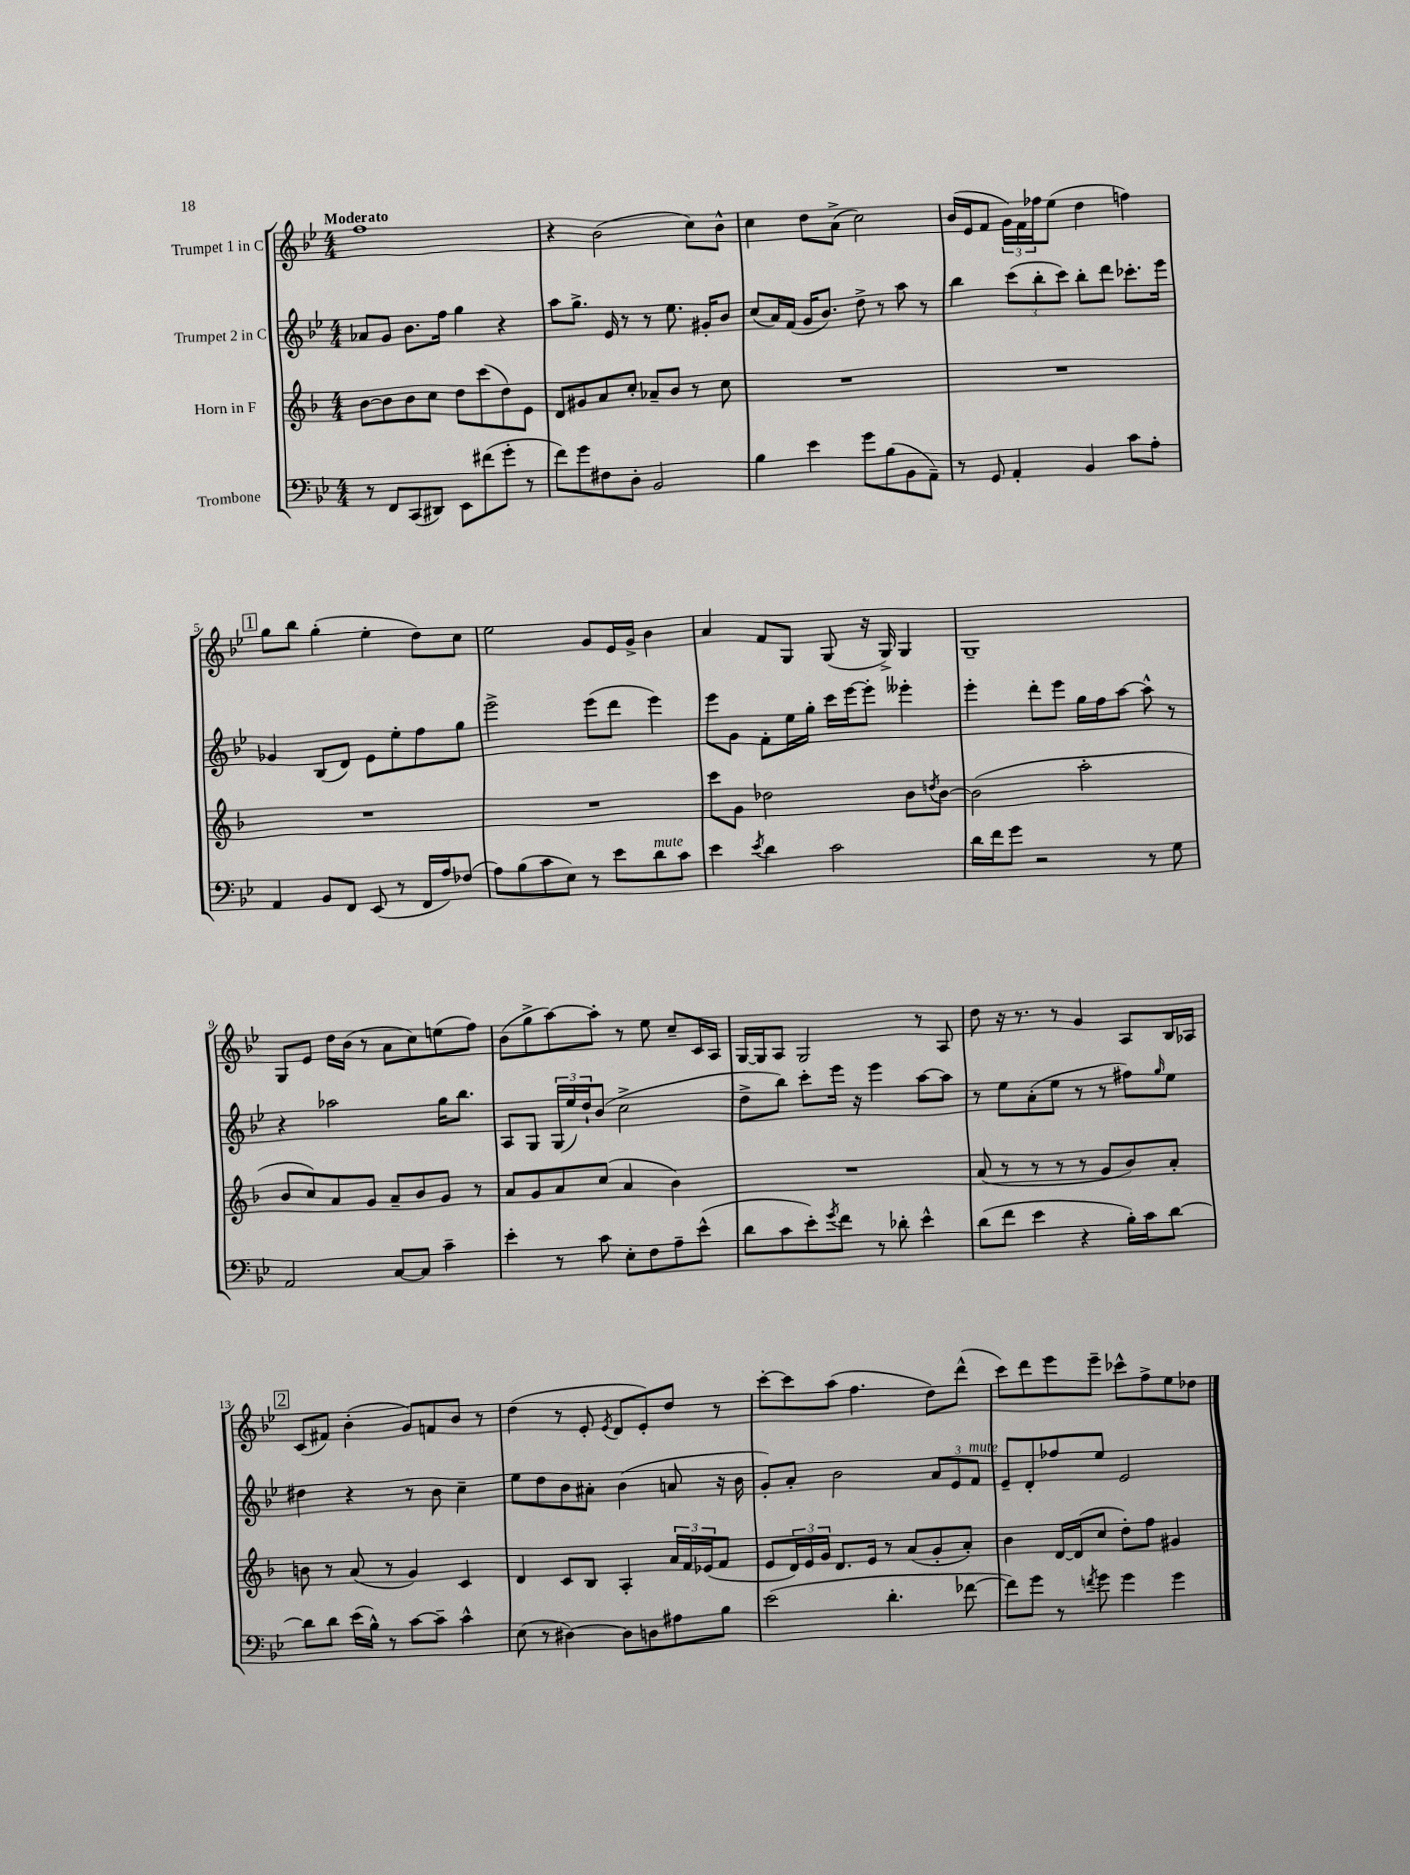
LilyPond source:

<<
\new StaffGroup <<
\new Staff = "s0" \with { instrumentName = "Trumpet 1 in C" } {
    \clef treble \key bes \major \numericTimeSignature \time 4/4 \tempo "Moderato"
    f''1 |
    r4 bes'2( c''8) bes'8-^ |
    c''4 d''8 a'8->( c''2) |
    bes'16( ees'16 f'8 \tuplet 3/2 { g'16) f'16 fes''16 } ees''8( d''4 f''4) |
    \mark \markup { \box "1" } g''8 bes''8 g''4-.( ees''4-. d''8) c''8 |
    ees''2 g'8 ees'16 g'16-> bes'4 |
    a'4 f'8 g8 g8( r16 g16->) g4 |
    g1-- |
    g8 ees'8 d''16 bes'16( r8 a'8 c''8) e''8( f''8) |
    bes'8( g''8-> a''8~) a''8-. r8 ees''8 c''8-- c'16 a16 |
    g16~ g16 a8 g2 r8 a8 |
    d''8 r16 r8. r8 g'4 a8 bes16 aes16 |
    \mark \markup { \box "2" } c'8( fis'8) bes'4-.( g'8) f'8 bes'8 r8 |
    d''4( r8 ees'8-. \acciaccatura { ees'8 } d'8 ees'8-.) d''8 r8 |
    c'''8~-. c'''8 a''8( f''4. d''8) d'''8-^( |
    c'''8) d'''8 ees'''8 ees'''8-- ces'''8-^ f''8-> ees''8 des''8 \bar "|." |
}
\new Staff = "s1" \with { instrumentName = "Trumpet 2 in C" } {
    \clef treble \key bes \major \numericTimeSignature \time 4/4
    aes'8 g'8 bes'8. f''16 g''4 r4 |
    a''8 g''8.-> ees'16 r8 r8 ees''8. gis'16-. bes'8 |
    c''8( a'16) f'16( g'16 bes'8.) d''8-> r8 a''8 r8 |
    bes''4 \tuplet 3/2 { c'''8( bes''8-. c'''8) } bes''8-. d'''8 ces'''8.-. ees'''16 |
    \mark \markup { \box "1" } ges'4 bes8( d'8) ees'8 ees''8-. f''8 g''8 |
    ees'''2-> ees'''8( d'''8 ees'''4) |
    ees'''8 g'8 f'8-. ees''16 g''16-. c'''16 ees'''16~ ees'''8-. eeses'''4-. |
    ees'''4-. d'''8-. ees'''8 g''16 f''16 a''8~ a''8-^ r8 |
    r4 aes''2 g''16 bes''8. |
    a8 g8 \tuplet 3/2 { g16( ees''16) d''16-! } bes'8( c''2-> |
    d''8-> bes''8) c'''8-. ees'''16 r16 ees'''4 a''8~ a''8 |
    r8 ees''8 a'8-.( ees''8 r8 r8 fis''8) \grace { g''16 } ees''8 |
    \mark \markup { \box "2" } dis''4 r4 r8 bes'8 c''4-- |
    ees''8 d''8 bes'8 ais'8-. bes'4( a'8 r16 bes'16 |
    g'8-.) a'8-. bes'2 \tuplet 3/2 { a'8 ees'8 f'8^\markup { \italic "mute" } } |
    ees'8-- d'8-. fes''8 ees''8 ees'2 \bar "|." |
}
\new Staff = "s2" \with { instrumentName = "Horn in F" } {
    \clef treble \key f \major \numericTimeSignature \time 4/4
    bes'8~ bes'8 bes'8 c''8 d''8 c'''8( d''8) e'8 |
    d'8 gis'8 a'8 c''8-. aes'8-- bes'8 r8 c''8 |
    R1 |
    R1 |
    \mark \markup { \box "1" } R1 |
    R1 |
    c'''8 g'8 des''2 bes'8 \acciaccatura { d''8 } bes'8~ |
    bes'2( a''2-. |
    bes'8 c''8) a'8 g'8 a'8-- bes'8 g'8 r8 |
    a'8 g'8 a'8 c''8( a'4 bes'4) |
    R1 |
    a'8( r8 r8 r8 r8 g'8 bes'8) a'8-. |
    \mark \markup { \box "2" } b'8 r8 a'8( r8 g'4) c'4 |
    d'4 c'8 bes8 a4-. \tuplet 3/2 { a'16 f'16 ees'16( } f'8 |
    e'8 \tuplet 3/2 { d'16) e'16 g'16 } d'8. e'16 r8 a'8( g'8-. a'8-.) |
    bes'4 d'16~ d'16( c''8 d''8-.) f''8 gis'4 \bar "|." |
}
\new Staff = "s3" \with { instrumentName = "Trombone" } {
    \clef bass \key bes \major \numericTimeSignature \time 4/4
    r8 f,8 c,8( dis,8) ees,8 fis'8( g'8-. r8 |
    f'8) g'8 fis8 d8-. bes,2 |
    bes4 ees'4 g'8 bes8( bes,8 a,8--) |
    r8 g,8 a,4-. bes,4 c'8 a8-. |
    \mark \markup { \box "1" } a,4 bes,8 f,8 ees,8( r8 f,16 a16) fes8( |
    a8) bes8( c'8 ees8) r8 ees'8 d'8^\markup { \italic "mute" } c'8 |
    ees'4 \acciaccatura { ees'8 } d'4 c'2 |
    d'16 f'16 g'8 r2 r8 g8 |
    a,2 c8~ c8 c'4-- |
    ees'4-. r8 c'8 ees8-. f8 a8-- ees'8-^( |
    d'8 c'8 ees'8-.) \acciaccatura { g'8 } f'8 r8 des'8-. ees'4-^ |
    d'8( f'8 ees'4 r4 bes16-.) c'16 d'8~ |
    \mark \markup { \box "2" } d'8 d'8 ees'16( bes16-^) r8 c'8~ c'8-- c'4-^ |
    ees8( r8 dis4~) dis8 d8 ais8 bes8 |
    ees'2( d'4.-. fes'8~ |
    fes'8) g'8 r8 \acciaccatura { f'8 } g'8 g'4 g'4 \bar "|." |
}
>>
>>
